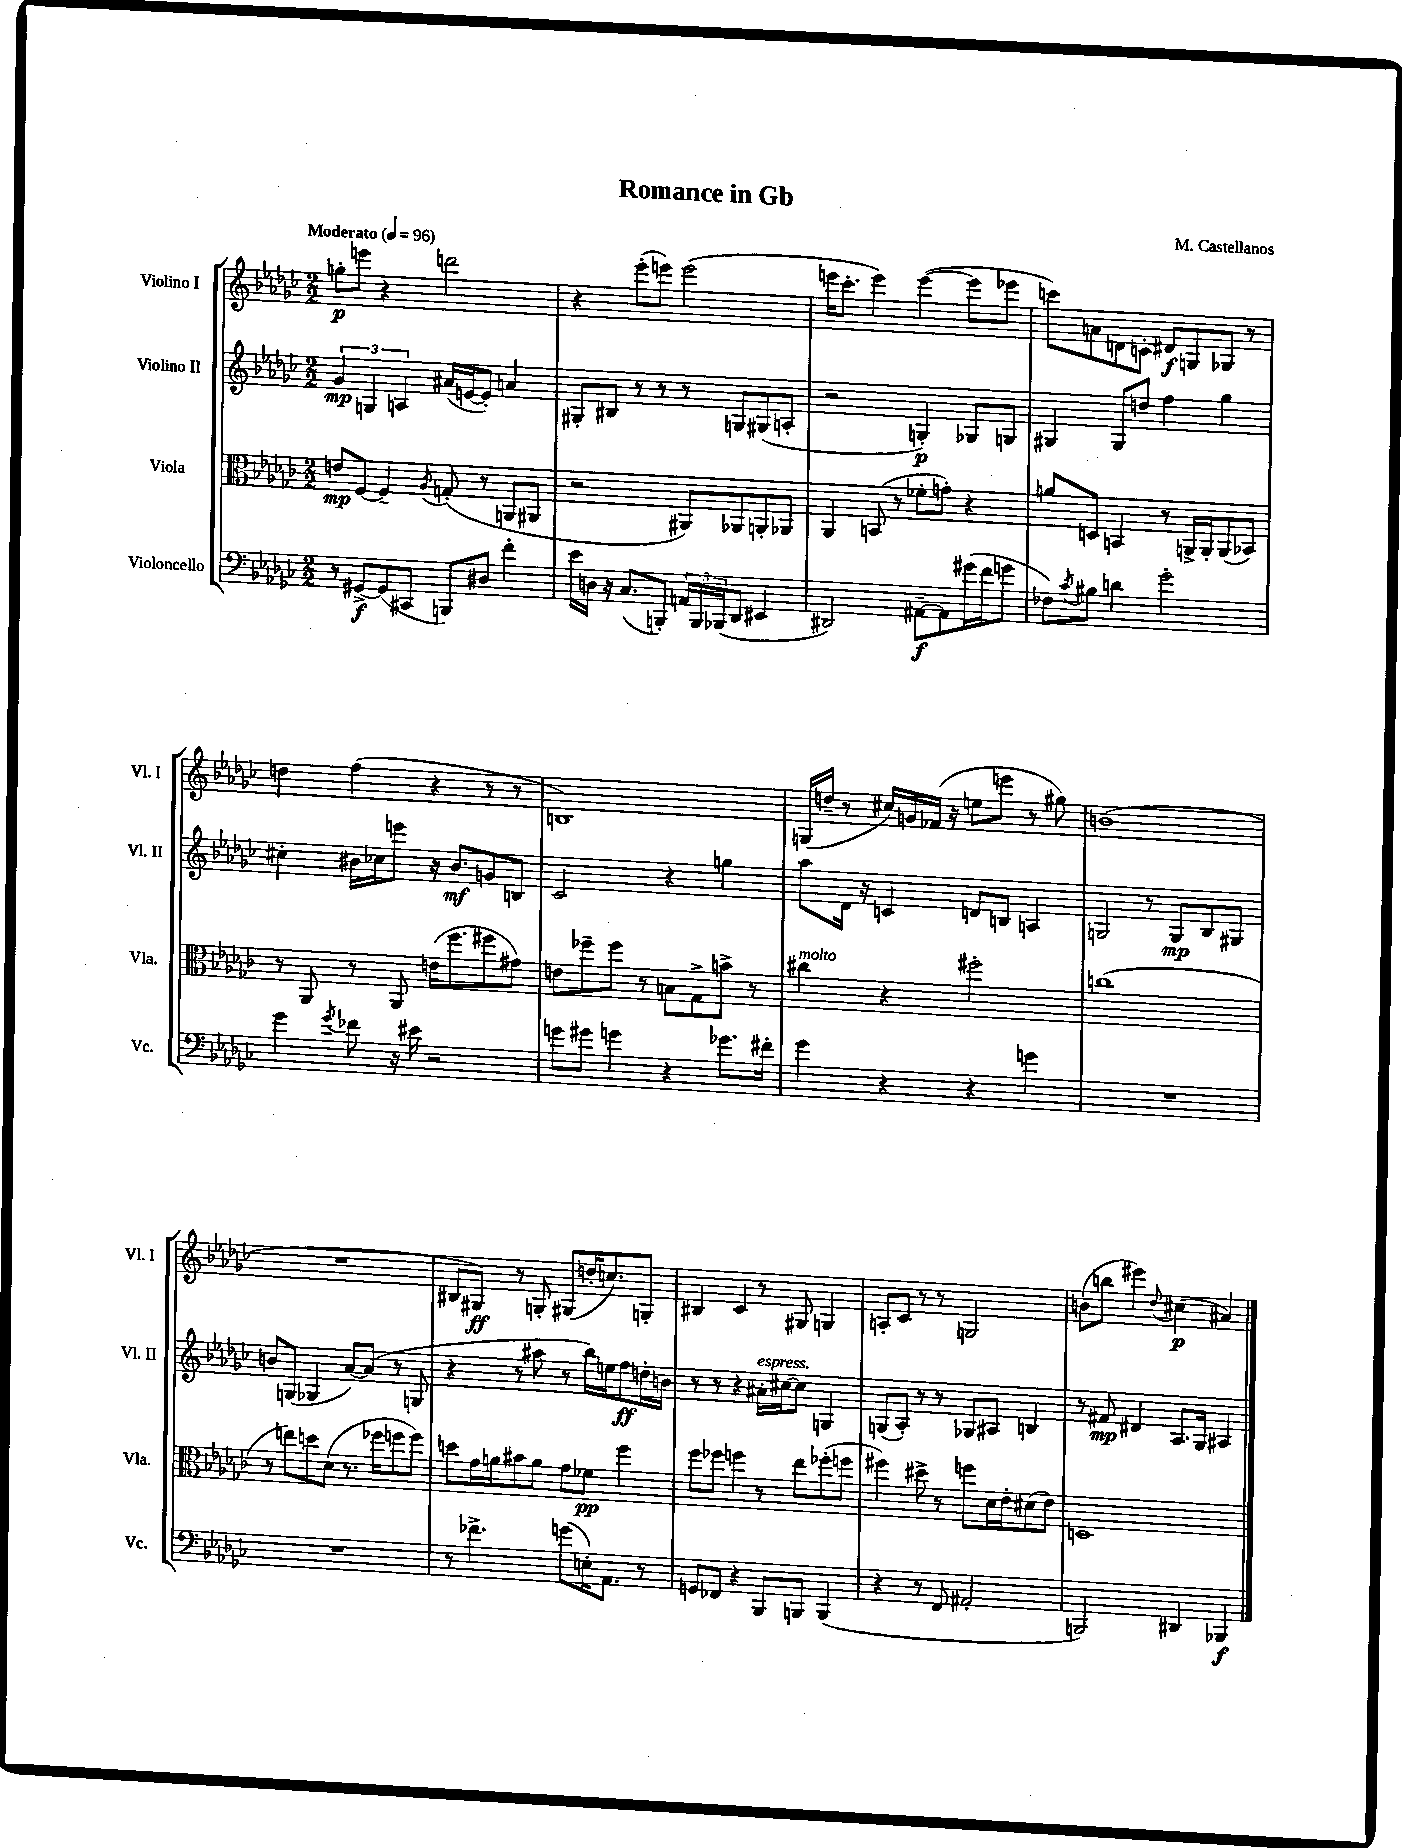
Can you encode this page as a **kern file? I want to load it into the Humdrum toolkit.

**kern	**dynam	**kern	**dynam	**kern	**dynam	**kern	**dynam
*part4	*part4	*part3	*part3	*part2	*part2	*part1	*part1
*staff4	*staff4	*staff3	*staff3	*staff2	*staff2	*staff1	*staff1
*I"Violoncello	*	*I"Viola	*	*I"Violino II	*	*I"Violino I	*
*I'Vc.	*	*I'Vla.	*	*I'Vl. II	*	*I'Vl. I	*
*clefF4	*	*clefC3	*	*clefG2	*	*clefG2	*
*k[b-e-a-d-g-c-]	*	*k[b-e-a-d-g-c-]	*	*k[b-e-a-d-g-c-]	*	*k[b-e-a-d-g-c-]	*
*M2/2	*	*M2/2	*	*M2/2	*	*M2/2	*
*MM96	*	*MM96	*	*MM96	*	*MM96	*
=1	=1	=1	=1	=1	=1	=1	=1
!	!	!	!	!	!	!LO:TX:a:B:t=Moderato	!
8r	.	8en/L	mp	6g-/	mp	8ggn'\L	p
[8GG#X^/L	f	[8F/J	.	.	.	8eeen\J	.
.	.	.	.	6Gn/	.	.	.
(8GG#/]	.	4F~/]	.	.	.	4r	.
.	.	.	.	6An/	.	.	.
8CC#X/J	.	.	.	.	.	.	.
.	.	8qA-/	.	.	.	.	.
8BBBn/L)	.	(8Gn'/	.	(16a#X/LL	.	2dddn\	.
.	.	.	.	[16en/J	.	.	.
8D#X/J	.	8r	.	8e'/J])	.	.	.
4f'\	.	8AAn/L	.	4an/	.	.	.
.	.	8AA#X/J	.	.	.	.	.
=2	=2	=2	=2	=2	=2	=2	=2
16e-\LL	.	2r	.	8G#X'/L	.	4r	.
16Dn\JJ	.	.	.	.	.	.	.
16r	.	.	.	8B#X/J	.	.	.
(8.C-/L	.	.	.	.	.	.	.
.	.	.	.	8r	.	(8eee-'\L	.
8BBBn'/J)	.	.	.	8r	.	8eeen\J)	.
24AAn/LL	.	8AA#X/L)	.	8r	.	(2eee\	.
24BBB/	.	.	.	.	.	.	.
(24BBB-X/J	.	.	.	.	.	.	.
8DD-/J	.	8AA-X/	.	8Gn/L	.	.	.
4EE#X/	.	8AAn'/	.	(8G#X/	.	.	.
.	.	8AA-X/J	.	8An'/J	.	.	.
=3	=3	=3	=3	=3	=3	=3	=3
2DD#X/)	.	4AA-/	.	2r	.	16eeen\KL	.
.	.	.	.	.	.	8.ccc-'\J	.
.	.	(8BBn/	.	.	.	4eee\)	.
.	.	8r	.	.	.	.	.
[8AA#X~\L	f	8f-X'\L	.	4Gn'/)	p	([4eee\	.
8AA#\]	.	8gn'\J)	.	.	.	.	.
(16g#X\L	.	4r	.	8G-X/L	.	8eee\L]	.
16f\J	.	.	.	.	.	.	.
8gn\J	.	.	.	8Gn/J	.	8eee-X\J	.
=4	=4	=4	=4	=4	=4	=4	=4
8F-X\L)	.	8an/L	.	4G#X/	.	8cccn\L)	.
8qc-/	.	.	.	.	.	.	.
8B#X\J	.	8Dn/J	.	.	.	8an\	.
4dn\	.	4BBn/	.	8G#/L	.	8dn\	.
.	.	.	.	8ddn/J	.	8cn'\J	.
2g-'\	.	8r	.	4ff\	.	8d#X/L	f
.	.	16AAn^/LL	.	.	.	8Gn/	.
.	.	16AA'/J	.	.	.	.	.
.	.	(8AA/	.	4gg-\	.	8G-X/J	.
.	.	8BB-X/J)	.	.	.	8r	.
!!LO:LB:g=z
=5	=5	=5	=5	=5	=5	=5	=5
4g-\	.	8r	.	4cc#X'\	.	4ddn\	.
.	.	8AA-/	.	.	.	.	.
8qg-/	.	.	.	.	.	.	.
8f-X\	.	8r	.	16b#X\LL	.	(4ff\	.
.	.	.	.	16cc-X\J	.	.	.
16r	.	8AA-/	.	8eeen\J	.	.	.
16e#X\	.	.	.	.	.	.	.
2r	.	(16en\KL	.	16r	.	4r	.
.	.	8.ff\	.	8.b#/L	mf	.	.
.	.	8ff#X\	.	8gn/	.	8r	.
.	.	8g#X\J)	.	8Bn/J	.	8r	.
=6	=6	=6	=6	=6	=6	=6	=6
8gn\L	.	8en\L	.	2c-/	.	1Bn)	.
8g#X\J	.	8ff-X~\	.	.	.	.	.
4gn\	.	8ff-\J	.	.	.	.	.
.	.	8r	.	.	.	.	.
4r	.	8Bn\L	.	4r	.	.	.
.	.	8G-^\	.	.	.	.	.
8.g-X\L	.	8bn^\J	.	4ggn\	.	.	.
.	.	8r	.	.	.	.	.
16f#X'\Jk	.	.	.	.	.	.	.
=7	=7	=7	=7	=7	=7	=7	=7
!	!	!LO:TX:a:i:t=molto	!	!	!	!	!
4g-\	.	4cc#X\	.	8aa-\L	.	(16Gn/LL	.
.	.	.	.	.	.	16ddn~/JJ	.
.	.	.	.	16d-\Jk	.	8r	.
.	.	.	.	16r	.	.	.
4r	.	4r	.	4cn/	.	16cc#X/LL)	.
.	.	.	.	.	.	16gn/	.
.	.	.	.	.	.	(16f-X/JJ	.
.	.	.	.	.	.	16r	.
4r	.	2ff#X'\	.	8dn/L	.	8een\L	.
.	.	.	.	8Bn/J	.	8eeen\J	.
4gn\	.	.	.	4An/	.	8r	.
.	.	.	.	.	.	8gg#X\)	.
=8	=8	=8	=8	=8	=8	=8	=8
1r	.	(1ccn	.	2Gn/	.	(1bn	.
.	.	.	.	8r	.	.	.
.	.	.	.	8G/L	mp	.	.
.	.	.	.	8B-/	.	.	.
.	.	.	.	8G#X/J	.	.	.
!!LO:LB:g=z
=9	=9	=9	=9	=9	=9	=9	=9
1r	.	8r	.	8bn/L	.	1r	.
.	.	8een\L)	.	(8Gn/J	.	.	.
.	.	8ddn\	.	4G-X/	.	.	.
.	.	(8d-\J	.	.	.	.	.
.	.	8.r	.	[8a-/L)	.	.	.
.	.	.	.	(8a-/J]	.	.	.
.	.	16ff-X\KL	.	.	.	.	.
.	.	8ffn\	.	8r	.	.	.
.	.	8ff\J)	.	8Gn/	.	.	.
=10	=10	=10	=10	=10	=10	=10	=10
8r	.	8ddn\L	.	4r	.	8B#X/L	.
4.f-X^\	.	16g-\L	.	.	.	8G#X/J)	ff
.	.	16an\J	.	.	.	.	.
.	.	8b#X\	.	8r	.	8r	.
.	.	8a\J	.	8aa#X\	.	8Gn'/	.
(8gn\L	.	8g-\L	.	8r	.	(8G#X/L	.
16En'\K)	.	8f-X\J	pp	16bb-\LL)	.	16ddn'/K	.
8.AA-\J	.	.	.	16een\J	.	8.ccn/)	.
.	.	4ff\	.	8ff\	ff	.	.
8r	.	.	.	16ddn'\L	.	8Gn'/J	.
.	.	.	.	16bn\JJ	.	.	.
=11	=11	=11	=11	=11	=11	=11	=11
8GGn/L	.	8ff\L	.	8r	.	4B#X/	.
8FF-X/J	.	8ff-X\J	.	8r	.	.	.
4r	.	4ffn\	.	4r	.	4c-/	.
!	!	!	!	!LO:TX:a:i:t=espress.	!	!	!
8BBB-/L	.	8r	.	16a#X'\LL	.	8r	.
.	.	.	.	[16cc#X\J	.	.	.
8BBBn/J	.	8ee-\L	.	8cc#\J]	.	8G#X/	.
(4BBB/	.	(8ff-X'\	.	4Gn/	.	4Gn/	.
.	.	8ffn\J	.	.	.	.	.
=12	=12	=12	=12	=12	=12	=12	=12
4r	.	4ff#X\)	.	(8Gn/L	.	8An'/L	.
.	.	.	.	8A-'/J)	.	8c-/J	.
8r	.	8dd#X^\	.	8r	.	8r	.
8FF/	.	8r	.	8r	.	8r	.
2AA#X'/	.	8ffn\L	.	8G-X/L	.	2Gn/	.
.	.	16d-\L	.	8A#X/J	.	.	.
.	.	16e-'\J	.	.	.	.	.
.	.	(8d#X\	.	4Bn/	.	.	.
.	.	8e-\J)	.	.	.	.	.
=13	=13	=13	=13	=13	=13	=13	=13
2BBBn/)	.	1Dn	.	8r	.	(8bn\L	.
.	.	.	.	8f#X/	mp	8bbn\J	.
.	.	.	.	4d#X/	.	4eee#X\)	.
.	.	.	.	.	.	8qqdd-/	.
4DD#X/	.	.	.	8.A-/L	.	(4cc#X\	p
.	.	.	.	16G-/Jk	.	.	.
4BBB-X/	f	.	.	4A#X/	.	4a#X/)	.
==	==	==	==	==	==	==	==
*-	*-	*-	*-	*-	*-	*-	*-
